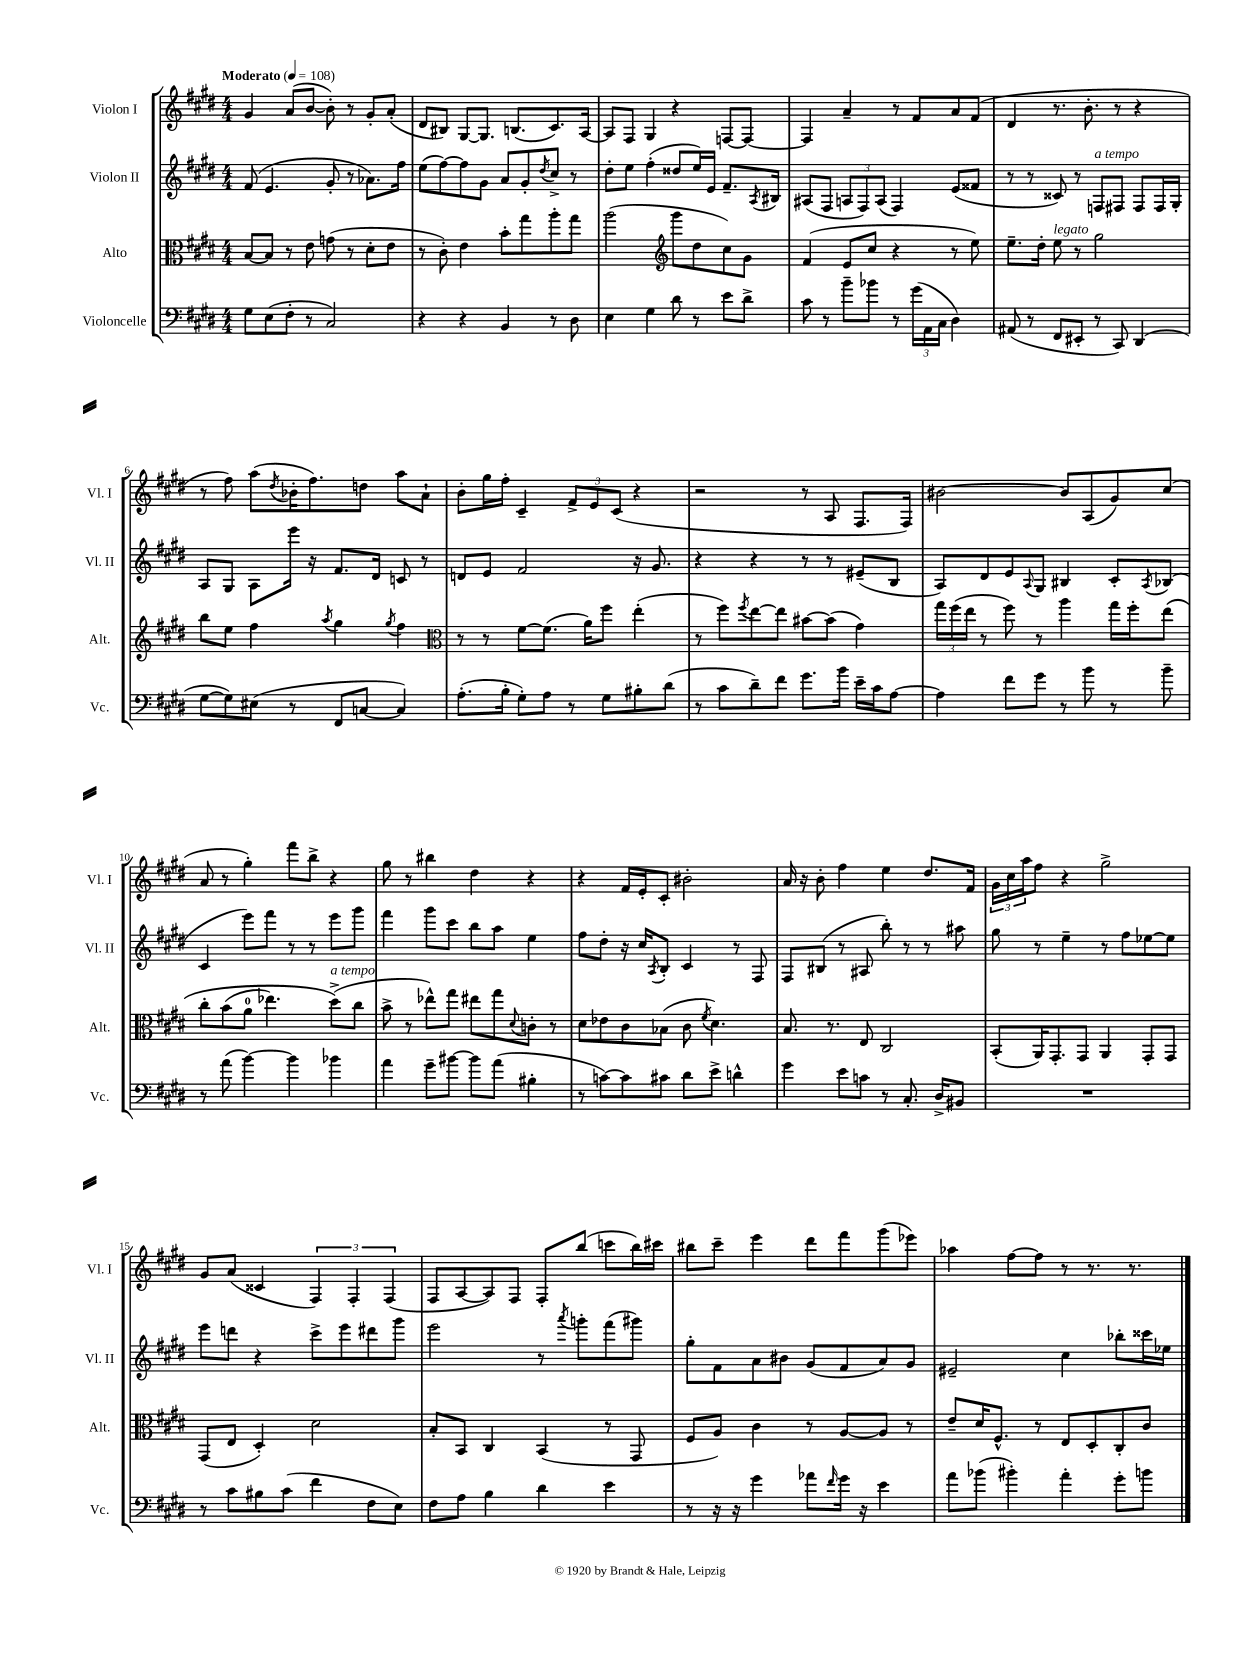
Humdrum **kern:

**kern	**kern	**kern	**kern
*staff4	*staff3	*staff2	*staff1
*clefF4	*clefC3	*clefG2	*clefG2
*k[f#c#g#d#]	*k[f#c#g#d#]	*k[f#c#g#d#]	*k[f#c#g#d#]
*M4/4	*M4/4	*M4/4	*M4/4
*MM108	*MM108	*MM108	*MM108
8G#	[8B	(8f#	4g#
(8E	8B]	4.e	.
8F#'	8r	.	(8a
8r	8e	.	[8b
2C#)	(8g	8g#'	8b'])
.	8r	8r	8r
.	8d#'	8.a-)	8g#'
.	8e	.	(8a'
.	.	16ff#	.
=	=	=	=
4r	8r	(8ee	8d#
.	8c#')	[8ff#)	8B#)
4r	4e	8ff#]	[8G#
.	.	8g#	8.G#]
4BB	8b'	8a	.
.	.	.	(8.B
.	8gg#	8g#'	.
.	.	8qdd#	.
8r	8aa'	8cc#^	8.c#)
8D#	8gg#	8r	.
.	.	.	[16A
=	=	=	=
4E	(2aa	8dd#'	8A]
.	.	8ee	8F#
4G#	.	(4ff#'	4G#
*	*clefG2	*	*
8d#	8ggg#	8dd##	4r
8r	8dd#	16ee)	.
.	.	16e	.
8e	8cc#)	8.f#~	[8F
8d#^	8g#	.	8F_
.	.	8qA	.
.	.	16B#	.
=	=	=	=
8c#	(4f#	(8A#	4F]
8r	.	8F#	.
8b~	8e	12A	4a~
.	.	12F#)	.
8b-	8cc#	.	.
.	.	(12A	.
8r	4r	4F#)	8r
(24g#	.	.	8f#
24AA	.	.	.
24C#	.	.	.
4D#)	8r	(8e	8a
.	8ee)	8f##	(8f#
=	=	=	=
(8AA#	8.ee~	8r	4d#
8r	.	8r	.
.	16dd#'	.	.
8FF#	8ee	8c##)	8.r
8EE#'	8r	8r	.
.	.	.	8.b'
8r	2gg#	8F	.
8CC#)	.	8F#	8r
(4DD#	.	8F#	4r
.	.	16F#	.
.	.	16G#'	.
=	=	=	=
[8G#	8bb	8A	8r
8G#])	8ee	8G#	8ff#)
(8E#	4ff#	8A	(8aa
.	.	.	8qdd#
8r	.	16eee	16b-'
.	.	16r	8.ff#)
.	8qaa	.	.
8FF#	4gg#	8.f#	.
[8C	.	.	8dd
.	.	16d#	.
.	8qgg#	.	.
4C])	4ff#	8c	8aa
.	.	8r	8a`
=	=	=	=
*	*clefC3	*	*
(8.A'	8r	8d	8b'
.	8r	8e	16gg#
16B'	.	.	16ff#'
8G#')	[8f#	2f#	4c#~
8A	(8.f#]	.	.
8r	.	.	12f#^
.	16a)	.	.
.	.	.	12e
8G#	8ff#	.	.
.	.	.	(12c#
8B#'	(4ee'	16r	4r
.	.	8.g#	.
(8d#	.	.	.
=	=	=	=
8r	8r	4r	2r
8c#	8ff#)	.	.
.	8qff#	.	.
8d#~)	[8ee	4r	.
8f#	8ee]	.	.
8.g#	[8b#	8r	8r
.	(8b#]	8r	8A
16b	.	.	.
16e~	4g#)	(8e#~	8.F#
16c#	.	.	.
[8A	.	8B	.
.	.	.	16F#)
=	=	=	=
4A]	24gg#	8A)	[2b#
.	(24ff#	.	.
.	24ee	.	.
.	8r	8d#	.
8f#	8ff#)	8e	.
.	.	8qqA	.
8g#	8r	8G#	.
8r	4aa	4B#	8b#]
8b	.	.	(8A
8r	16gg#	8c#'	8g#)
.	16ff#'	.	.
.	.	8qA	.
8b~	&(8ee	(8B-	(8cc#
=	=	=	=
8r	8cc#'	4c#	8a
(8a	(8b	.	8r
[4b)	8a	8eee)	4gg#')
.	4.ee-)	8fff#	.
4b]	.	8r	8fff#
.	.	8r	8bb^
4b-	(8dd#^&)	8eee	4r
.	8cc#	8ggg#	.
=	=	=	=
4a	8b^	4fff#	8gg#
.	8r	.	8r
8g#~	8ee-^^)	8ggg#	4bb#
[8b#	8gg#	8ccc#	.
8b#]	8ee#	8bb	4dd#
(8a	8gg#	8aa	.
.	8qqd#	.	.
4B#'	8c'	4ee	4r
.	8r	.	.
=	=	=	=
8r	8d#	8ff#	4r
[8c)	8e-	8dd#'	.
8c]	8c#	16r	16f#
.	.	16cc#	16e'
.	.	8qA	.
8c#	(8B-	8B'	8c#'
8d#	8c#	4c#	2b#'
.	8qf#	.	.
8e^	4.d#)	.	.
4d^^	.	8r	.
.	.	8F#	.
=	=	=	=
4g#	8.B	8F#	16a
.	.	.	16r
.	.	(8B#	8b'
.	8.r	.	.
8e	.	8r	4ff#
8c	8E	8A#	.
8r	2C#	8bb')	4ee
8.C#'	.	8r	.
.	.	8r	8.dd#
16D#^	.	.	.
8BB#	.	8aa#	.
.	.	.	16f#
=	=	=	=
1r	(8BB'	8gg#	24g#
.	.	.	24cc#
.	.	.	24aa
.	16AA)	8r	8ff#
.	8.GG#'	.	.
.	.	4ee~	4r
.	8GG#	.	.
.	4AA	8r	2gg#^
.	.	8ff#	.
.	8GG#'	[8ee-	.
.	8GG#	8ee-]	.
=	=	=	=
8r	(8GG#	8eee	8g#
8c#	8E	8ddd	(8a
8B#	4D#')	4r	4c##
(8c#	.	.	.
4f#	2d#	8ccc#^	6F#)
.	.	8eee	.
.	.	.	6F#'
8F#	.	8ddd#	.
.	.	.	(6F#
8E)	.	8ggg#	.
=	=	=	=
8F#	8B'	2eee	8F#
8A	8BB	.	[8A
4B	4C#	.	8A])
.	.	.	8F#
4d#	(4BB	8r	8F#'
.	.	8qaaa	.
.	.	8ggg'	(8bb
4e	8r	(8fff#	8ccc
.	8GG#	8ggg#)	16bb)
.	.	.	16ccc#
=	=	=	=
8r	8F#	8gg#'	8bb#
16r	8A)	8f#	8ccc#~
16r	.	.	.
4g#	4c#	8a	4eee
.	.	8b#	.
8a-	8r	(8g#	8ddd#
16qqf#	.	.	.
16g#	[8A	8f#	8fff#
16r	.	.	.
4e	8A]	8a)	(8ggg#
.	8r	8g#	8eee-)
=	=	=	=
8a	8e~	2e#~	4aa-
(8b-	16d#	.	.
.	8.F#^^	.	.
4b#')	.	.	[8ff#
.	8r	.	8ff#]
4a'	8E	4cc#	8r
.	8D#'	.	8.r
8g#'	8C#'	8bb-'	.
.	.	.	8.r
8b	8c#	16ccc##	.
.	.	16ee-	.
==	==	==	==
*-	*-	*-	*-
